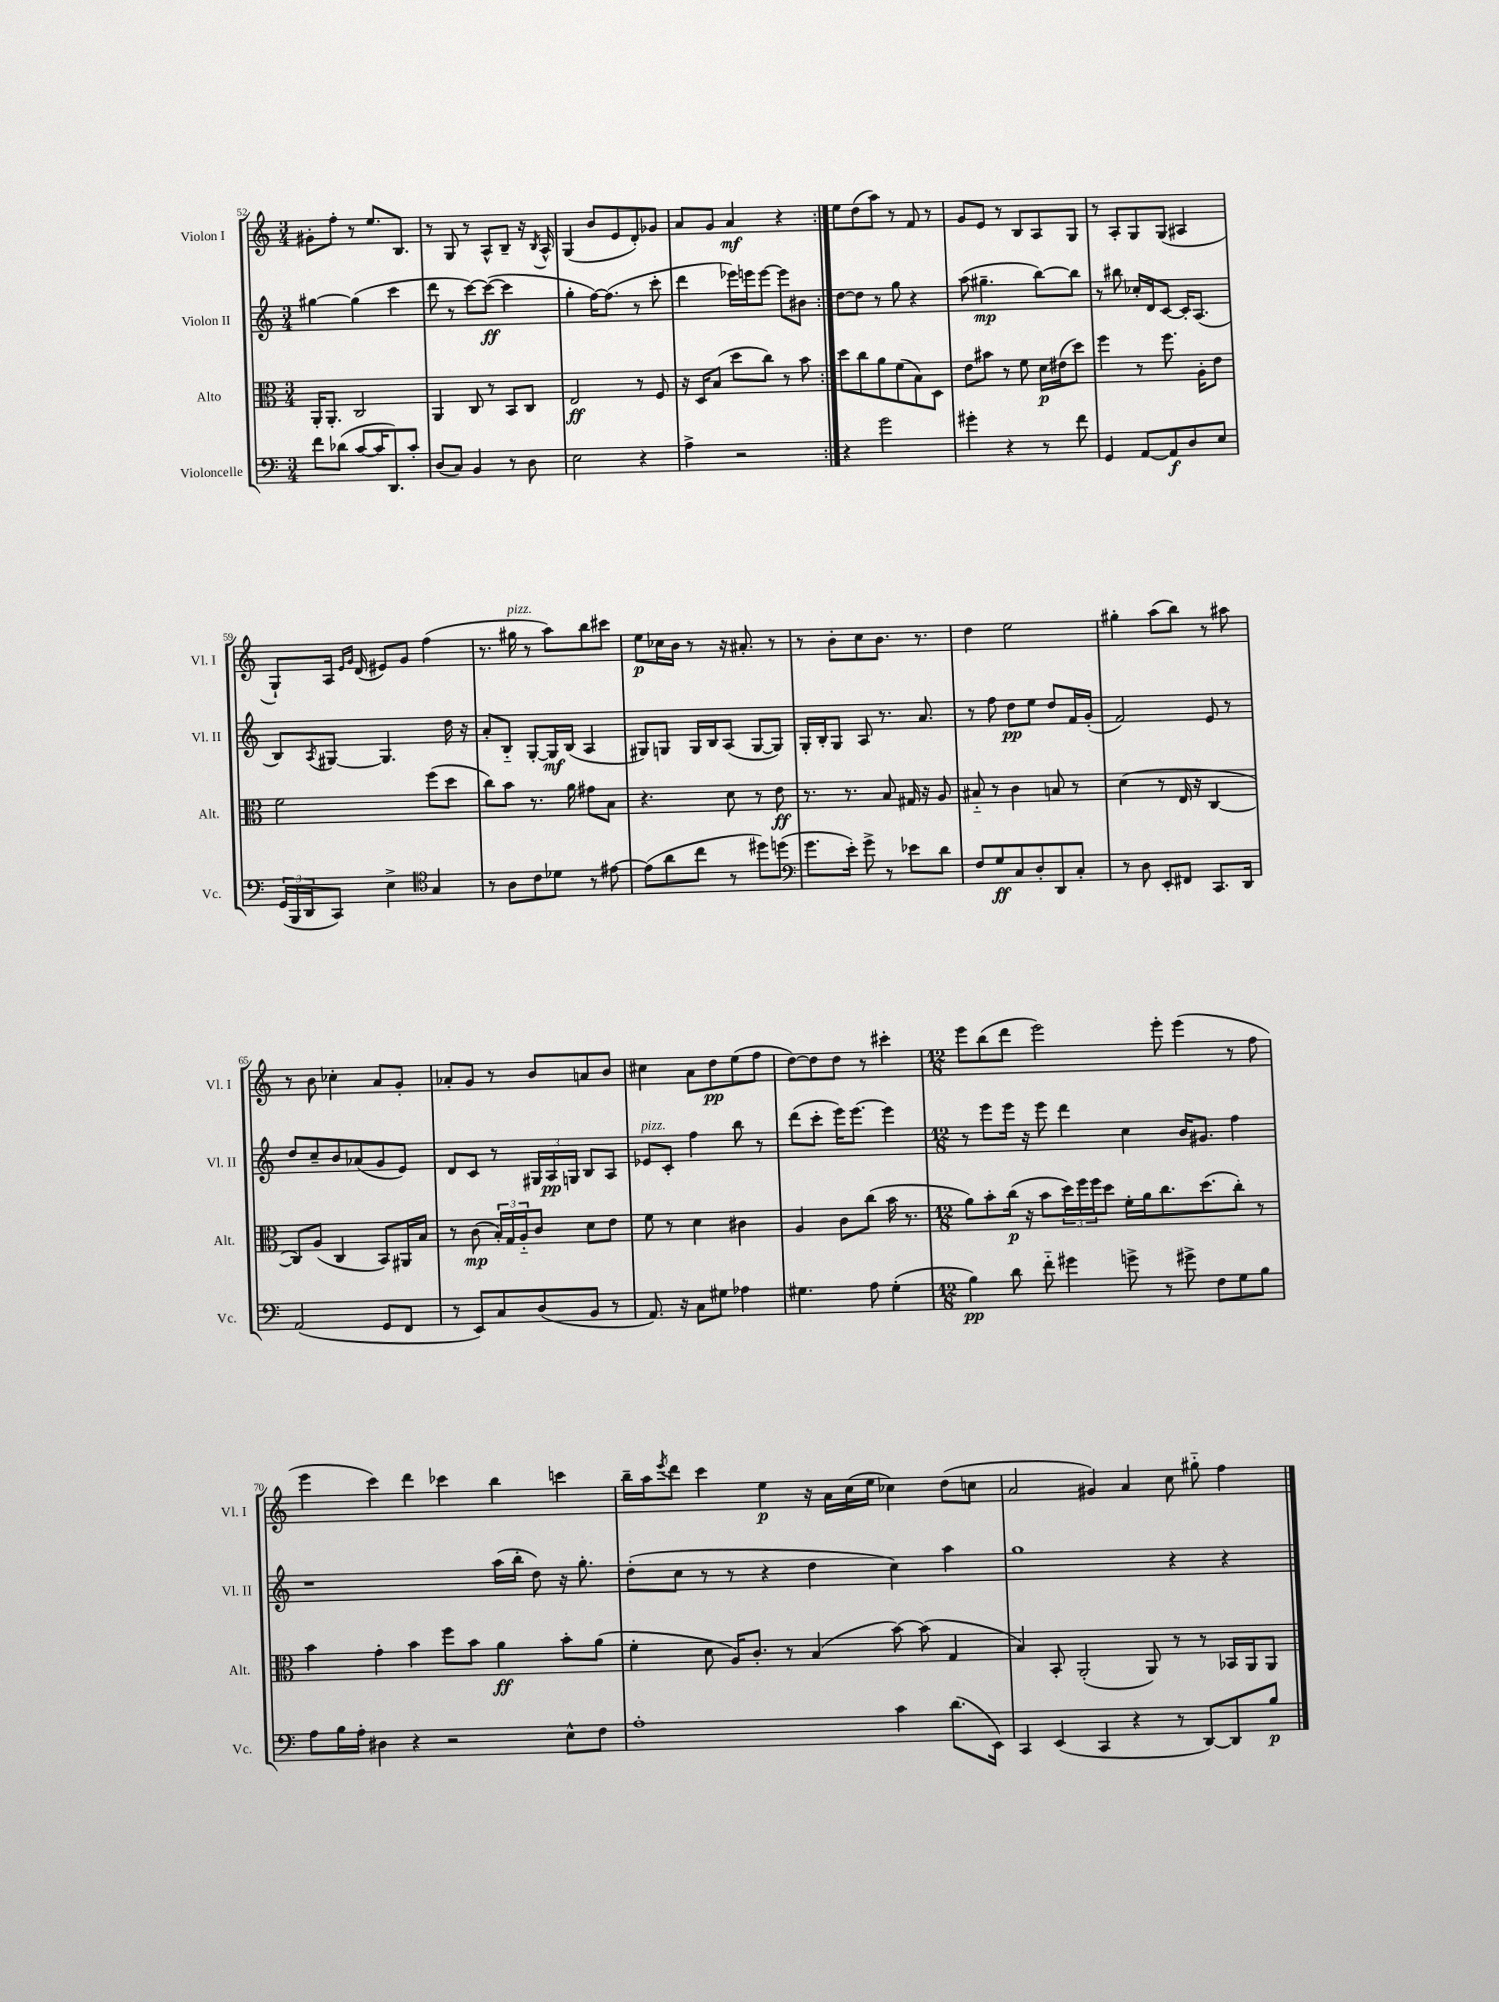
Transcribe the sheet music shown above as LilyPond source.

<<
\new StaffGroup <<
\new Staff = "s0" \with { instrumentName = "Violon I" shortInstrumentName = "Vl. I" } {
    \clef treble \key c \major \numericTimeSignature \time 3/4
    \repeat volta 2 { gis'8-. f''8-. r8 e''8. b8. |
    r8 g8 r8 a8-^ b8-- r16 \acciaccatura { b8 } a16-^ |
    g4( b'8 e'8 d'8-.) ges'8 |
    a'8 g'8 a'4\mf r4 | }
    e''8 d''8( a''8) r8 f'8 r8 |
    g'8 e'8 r8 b8 a8 g8 |
    r8 a8-. g8 g8( ais4 |
    g8-!) a16 \grace { e'16 g'16 } d'16( eis'8) g'8 f''4( |
    r8. gis''16^\markup { \italic "pizz." } r8 a''8) b''8 cis'''8 |
    e''8\p ces''16 b'16 r8 r16 ais'8.-. r8 |
    r8 b'8-. c''8 b'8. r8. |
    d''4 e''2 |
    gis''4-. a''8( b''8) r8 ais''8 |
    r8 b'8 ces''4-. a'8 g'8-. |
    aes'8-. g'8 r8 b'8 a'8 b'8 |
    cis''4 a'8 d''8\pp e''8( f''8 |
    d''8~) d''8 d''8 r8 cis'''4-. |
    \numericTimeSignature \time 12/8 e'''8 b''8( d'''8 e'''2) e'''8-. e'''4( r8 f''8 |
    e'''4 c'''4) d'''4 ces'''4 b''4 c'''4 |
    b''16-- a''16 \acciaccatura { e'''8 } d'''8 c'''4 e''4\p r16 a'16 c''16( e''16 ces''4) d''8( c''8 |
    a'2 gis'4) a'4 c''8 gis''8-_ f''4 \bar "|." |
}
\new Staff = "s1" \with { instrumentName = "Violon II" shortInstrumentName = "Vl. II" } {
    \clef treble \key c \major \numericTimeSignature \time 3/4
    \repeat volta 2 { gis''4~ gis''4( c'''4 |
    d'''8 r8 c'''8~) c'''8~\ff( c'''4 |
    g''4-. f''16~) f''8.( r8 c'''8-. |
    d'''4 ees'''16) e'''16 e'''8~ e'''8 bis'8 | }
    d''8~ d''8 r8 g''8 r4 |
    a''8( gis''4.--\mp b''8~) b''8 |
    r8 bis''8 ces''16-. d'16 c'8~ c'16-. a8.( |
    b8) \acciaccatura { a8 } gis8~ gis4. d''16 r16 |
    a'8-. b8-_ g8~-. g16\mf b16( a4 |
    gis8) g8 g16 b16 a8( g8~ g8) |
    g16-. b16-. g8 a8 r8. a'8. |
    r8 f''8 d''8\pp e''8 d''8 f'16 g'16-.( |
    f'2) e'8 r8 |
    d''8 c''8-- b'8 aes'8( g'8 e'8) |
    d'8 c'8 r8 \tuplet 3/2 { gis16 a16\pp g16 } b8 a8 |
    ees'8^\markup { \italic "pizz." } c'8-. f''4 b''8 r8 |
    d'''8( c'''8-. e'''16) e'''8.~ e'''4 |
    \numericTimeSignature \time 12/8 r8 e'''8 e'''16 r16 e'''8 d'''4 c''4 b'16 gis'8. f''4 |
    r1 a''16( b''16-. d''8) r16 g''8.-. |
    d''8-.( c''8 r8 r8 r4 d''4 c''4) a''4 |
    g''1 r4 r4 \bar "|." |
}
\new Staff = "s2" \with { instrumentName = "Alto" shortInstrumentName = "Alt." } {
    \clef alto \key c \major \numericTimeSignature \time 3/4
    \repeat volta 2 { a,16-. a,8.-. c2 |
    a,4 c8 r8 b,8 c8 |
    e2\ff r8 f8 |
    r16 d16 b8( d''8 c''8) r8 b'8 | }
    d''8 c''8 a'8 f'8( b8) d8 |
    e'8 bis'8 r8 f'8 d'16\p eis'16( d''8) |
    f''4 r8 f''8. a16-. e'8 |
    f'2 f''8( d''8 |
    c''8) b'8 r8. a'16 gis'8 b8 |
    r4. d'8 r8 e'8\ff |
    r8. r8. b8 gis16 r16 a8 |
    bis8-_ r8 c'4 b8 r8 |
    d'4( r8 e16 r16 c4~ |
    c8) a8( c4 b,8) ais,16 b16 |
    r8 c'8\mp( \tuplet 3/2 { b16-.) g16 a16-_ } c'8 d'8 e'8 |
    f'8 r8 d'4 cis'4 |
    a4 c'8 c''8( b'16 r8. |
    \numericTimeSignature \time 12/8 a'8) b'8-. c''16\p( r16 b'8 \tuplet 3/2 { d''16) f''16 f''16 } d''8 f'16-. a'16 c''8. d''8.( c''8-.) r8 |
    b'4 g'4-. b'4 f''8 b'8 a'4\ff b'8-. a'8( |
    f'4-. d'8 a16) c'8.-. r8 b4( b'8~) b'8( g4 |
    b4) b,8-. a,2-.( a,8) r8 r8 bes,16 a,16 a,8 \bar "|." |
}
\new Staff = "s3" \with { instrumentName = "Violoncelle" shortInstrumentName = "Vc." } {
    \clef bass \key c \major \numericTimeSignature \time 3/4
    \repeat volta 2 { f'8 des'8( c'8~ c'16 d,8.) c'8-. |
    d8( c8) b,4 r8 d8 |
    e2 r4 |
    a4-> r2 | }
    r4 g'2 |
    gis'4-. r4 r8 f'8 |
    g,4 a,8~ a,8\f d8 e8 |
    \tuplet 3/2 { g,16( b,,16 d,16 } c,8) e4-> \clef tenor g4 |
    r8 a8 c'8 des'8 r8 eis'8~ |
    eis'8( a'8 c''8 r8 dis''8) d''8( |
    \clef bass g'8. e'16-.) g'8-> r8 ees'8 d'8 |
    f8 g8\ff c8 d8-. d,8 c8-. |
    r8 d8 e,8-. fis,8 c,8. d,16 |
    a,2( g,8 f,8 |
    r8 e,8) c8 d8( b,8 r8 |
    a,8.) r16 c8 gis8 aes4 |
    gis4. a8 gis4-.( |
    \numericTimeSignature \time 12/8 b4\pp) d'8 f'8-_ gis'4 g'8-> r8 gis'8-> f8 g8 b8 |
    a8 b16 a16-. dis4 r4 r2 e8-^ f8 |
    a1-. c'4 d'8.( e,16) |
    c,4 e,4( c,4 r4 r8 d,8~) d,8 b8\p \bar "|." |
}
>>
>>
\layout { \context { \Score currentBarNumber = #52 } }
